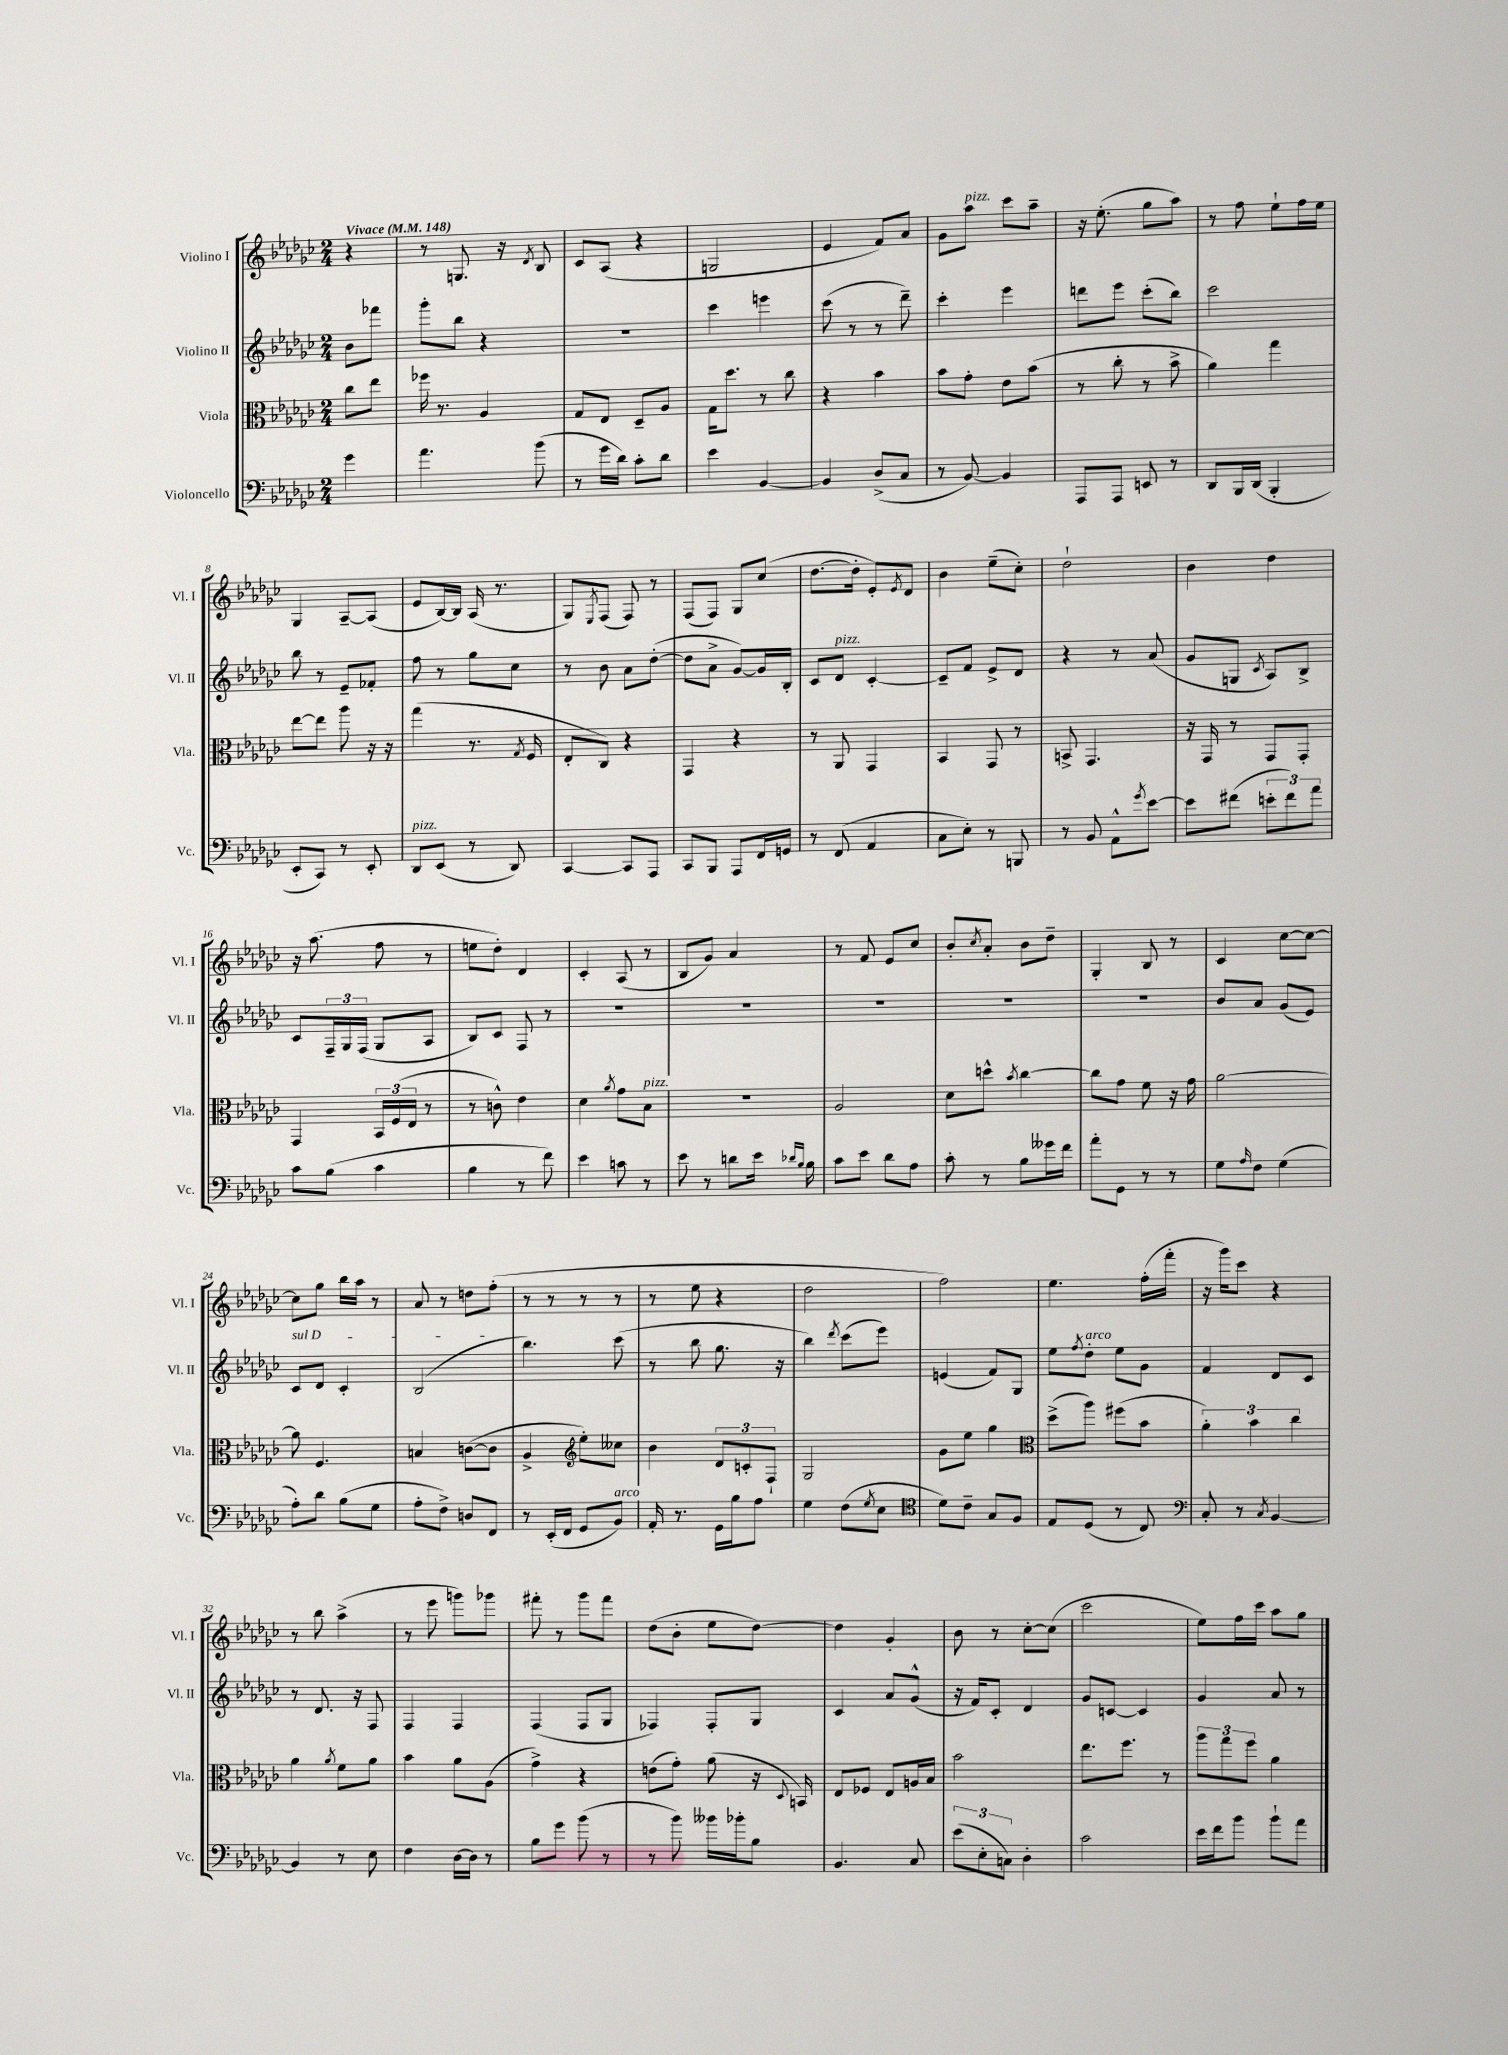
<<
\new StaffGroup <<
\new Staff = "s0" \with { instrumentName = "Violino I" shortInstrumentName = "Vl. I" } {
    \clef treble \key ges \major \numericTimeSignature \time 2/4 \partial 4 \tempo "Vivace" 4 = 148
    r4 |
    r8 g8. r16 \acciaccatura { des'8 } bes8 |
    ces'8 aes8( r4 |
    g2 |
    ees'4 f'8) aes'8 |
    ges'8 aes''8^\markup { \italic "pizz." } ces'''8 aes''8-- |
    r16 ees''8.-.( ges''8 aes''8) |
    r8 f''8 ees''8-! f''16 ees''16 |
    ges4 aes8~-- aes8( |
    ees'8 bes16~) bes16 aes16( r8. |
    ges8) \acciaccatura { ees8 } f8( f8) r8 |
    f8( f8) ges8 ces''8( |
    des''8.~ des''16-. ees'8-.) \acciaccatura { ees'8 } des'8 |
    bes'4 ees''8--( ces''8-.) |
    des''2-! |
    bes'4 des''4 |
    r16 aes''8.( f''8 r8 |
    e''8 des''8-.) des'4 |
    ces'4-. aes8( r8 |
    bes8 ges'8) aes'4 |
    r8 f'8 ees'8 ces''8 |
    bes'8-. \acciaccatura { ces''8 } aes'8-. bes'8 des''8-- |
    ges4-. bes8 r8 |
    ces'4 ces''8~ ces''8~ |
    ces''8 ges''8 bes''16 aes''16 r8 |
    aes'8 r8 d''8 f''8-.( |
    r8 r8 r8 r8 |
    r8 ees''8 r4 |
    des''2 |
    f''2) |
    ees''4. f''16-.( f'''16-. |
    r16 ges'''16) ces'''8 r4 |
    r8 bes''8 aes''4->( |
    r8 ees'''8 g'''8) ges'''8 |
    fis'''8-. r8 ges'''8 fis'''8 |
    des''8( bes'8-. ees''8 des''8~) |
    des''4 ges'4-. |
    bes'8 r8 ces''8~-. ces''8( |
    ces'''2 |
    ees''8) f''16 ces'''16 aes''8 ges''8 \bar "|." |
}
\new Staff = "s1" \with { instrumentName = "Violino II" shortInstrumentName = "Vl. II" } {
    \clef treble \key ges \major \numericTimeSignature \time 2/4 \partial 4
    bes'8 fes'''8 |
    ges'''8-. bes''8 r4 |
    r2 |
    ces'''4 e'''4 |
    ces'''8( r8 r8 des'''8--) |
    ces'''4-. ees'''4 |
    d'''8 ees'''8 ces'''8-.( bes''8) |
    ces'''2 |
    bes''8 r8 ees'8-- fes'8-. |
    f''8 r8 ges''8 ces''8 |
    r8 bes'8 aes'8 des''8~-.( |
    des''8 aes'8-> ges'8~) ges'16 bes16-. |
    ces'8 des'8^\markup { \italic "pizz." } ces'4~-. |
    ces'8-- f'8 ees'8-> des'8 |
    r4 r8 aes'8( |
    ges'8 g8 \acciaccatura { ces'8 } aes8) bes8-> |
    ces'8 \tuplet 3/2 { f16-- ges16 f16( } ges8 aes8 |
    bes8) ces'8 f8 r8 |
    R2 |
    R2 |
    R2 |
    R2 |
    R2 |
    bes'8 aes'8 ges'8( ees'8) |
    \once \override TextSpanner.bound-details.left.text = \markup { \italic "sul D" } ces'8\startTextSpan des'8 ces'4-. |
    bes2\stopTextSpan( |
    bes''4.) ces'''8( |
    r8 bes''8 ges''8. r16 |
    bes''4) \acciaccatura { des'''8 } ces'''8( ees'''8) |
    e'4( f'8) ges8 |
    ees''8 \acciaccatura { f''8 } des''8-.^\markup { \italic "arco" } ees''8 ges'8 |
    f'4 des'8 ces'8 |
    r8 des'8. r16 f8 |
    f4 f4 |
    f4( f8 ges8 |
    fes4) fes8-. ges8 |
    ces'4 aes'8 ges'8-^( |
    r16 f'16) ces'8-. des'4 |
    ges'8 c'8~ c'4 |
    ges'4 aes'8 r8 \bar "|." |
}
\new Staff = "s2" \with { instrumentName = "Viola" shortInstrumentName = "Vla." } {
    \clef alto \key ges \major \numericTimeSignature \time 2/4 \partial 4
    ces''8 ees''8 |
    fes''16 r8. aes4 |
    ges8 ees8 des8-- aes8 |
    ges16 des''8. r8 ces''8 |
    r4 bes'4 |
    bes'8 ges'8-. ees'8 bes'8( |
    r8 ces''8-. r8 bes'8-> |
    aes'4) ges''4 |
    ees''8~ ees''8 aes''8 r16 r16 |
    ges''4( r8. \acciaccatura { ges8 } f16 |
    ees8-. ces8) r4 |
    ges,4 r4 |
    r8 aes,8 ges,4 |
    bes,4 ges,8 r8 |
    b,8-> ges,4. |
    r16 ges,16 r8 ges,8 ges,8-. |
    ges,4 \tuplet 3/2 { bes,16 f16( ees16 } r8 |
    r8 c'8-^) ees'4 |
    des'4 \acciaccatura { aes'8 } ges'8 bes8^\markup { \italic "pizz." } |
    R2 |
    aes2 |
    des'8 d''8-^ \acciaccatura { bes'8 } ces''4~ |
    ces''8 ges'8 f'8 r16 ges'16 |
    aes'2~ |
    aes'8 f4. |
    b4 c'8~( c'8 |
    aes4-> \clef treble ees''8-.) ceses''8 |
    bes'4 \tuplet 3/2 { des'8 c'8-. f8-! } |
    ges2 |
    ges'8 ees''8 ges''4 |
    \clef alto des''8->( aes''8) fis''8( bes'8 |
    \tuplet 3/2 { aes'4-.) bes'4 ces''4 } |
    aes'4 \acciaccatura { aes'8 } f'8 aes'8 |
    bes'4 aes'8 aes8( |
    ges'4->) r4 |
    e'8( ges'8-.) aes'8( r16 \appoggiatura { des8 } b,16) |
    ees8 fes8 ees8 a16 bes16 |
    bes'2 |
    ees''8. f''8. r8 |
    \tuplet 3/2 { aes''8 ges''8 f''8 } aes'4 \bar "|." |
}
\new Staff = "s3" \with { instrumentName = "Violoncello" shortInstrumentName = "Vc." } {
    \clef bass \key ges \major \numericTimeSignature \time 2/4 \partial 4
    ges'4 |
    aes'4. bes'8( |
    r8 ges'16 des'16) ces'8-. des'8 |
    ees'4 bes,4~ |
    bes,4 des8->( ces8 |
    r8 bes,8~) bes,4 |
    aes,,8 aes,,8 e,8 r8 |
    des,8 bes,,16 des,16( bes,,4-. |
    ees,8-. ces,8) r8 ees,8-. |
    des,8^\markup { \italic "pizz." } ees,8( r8 des,8) |
    ces,4~ ces,8 aes,,8 |
    ces,8 bes,,8 aes,,8 f,16 g,16 |
    r8 f,8( aes,4 |
    ces8 ees8-.) r8 b,,8 |
    r8 bes,8 aes,8-^ \acciaccatura { ges'8 } ees'8~ |
    ees'8 fis'8( \tuplet 3/2 { e'8-. fis'8) aes'8 } |
    ces'8 bes8( ces'4 |
    bes4 r8 f'8) |
    ees'4 c'8 r8 |
    ees'8 r8 d'8 ees'16 \grace { des'16 bes16 } bes16 |
    ces'8 ees'8 des'8 aes8 |
    ces'8-. r8 bes8 geses'16 f'16 |
    aes'8-. ges,8 r8 r8 |
    ges8 \grace { aes16 } f8 ges4( |
    aes8-.) des'8 bes8( ges8 |
    aes8-. f8->) d8 f,8 |
    r8 ees,16-.( f,16 ges,8 bes,8^\markup { \italic "arco" }) |
    aes,16-. r8. ges,16 bes16 aes8 |
    ges4 f8( \acciaccatura { ges8 } ees8 |
    \clef tenor des'8) ces'8-- ges8 f8 |
    ees8 des8( r8 ces8) |
    \clef bass ces8-. r8 \acciaccatura { ces8 } bes,4~ |
    bes,4 r8 ees8 |
    f4 des16~ des16 r8 |
    bes8 ges'8 bes'8( r8 |
    r8 bes'8) beses'16 bes'16-. bes8 |
    bes,4. ces8 |
    \tuplet 3/2 { ees'8( ees8-. c8) } des4-. |
    ces'2 |
    ees'16 f'16 bes'8 bes'8-! aes'8 \bar "|." |
}
>>
>>
